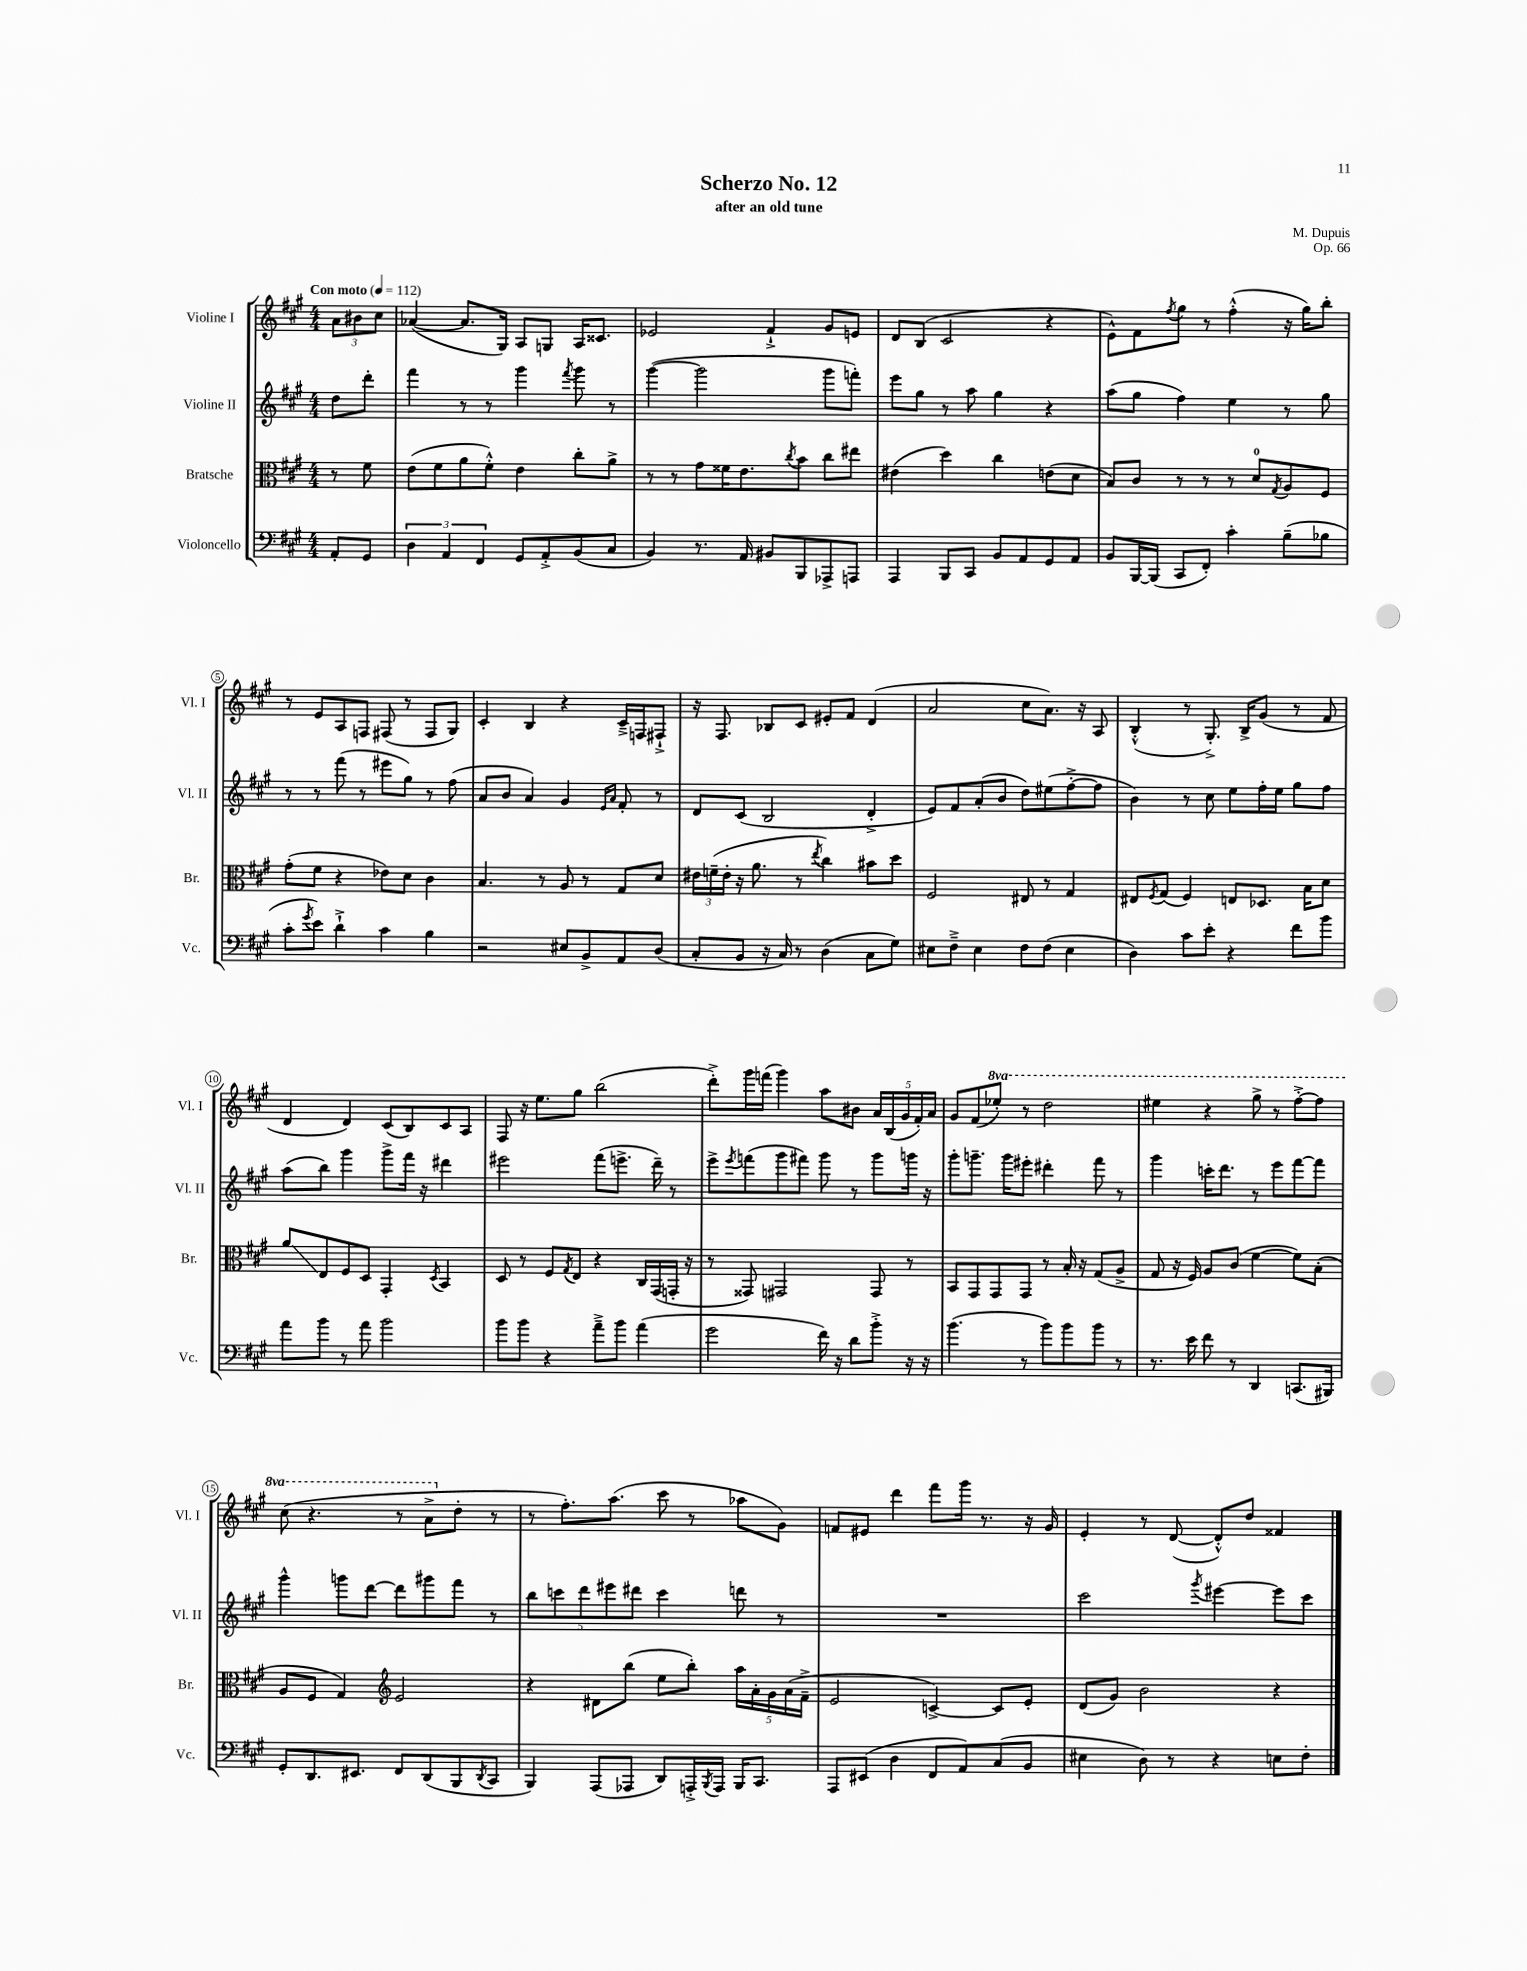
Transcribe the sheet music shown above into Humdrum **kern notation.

**kern	**kern	**kern	**kern
*staff4	*staff3	*staff2	*staff1
*clefF4	*clefC3	*clefG2	*clefG2
*k[f#c#g#]	*k[f#c#g#]	*k[f#c#g#]	*k[f#c#g#]
*M4/4	*M4/4	*M4/4	*M4/4
*MM112	*MM112	*MM112	*MM112
8AA'	8r	8dd	12a
.	.	.	12b#
8GG#	8f#	8ddd'	.
.	.	.	12cc#
=	=	=	=
6D	(8e	4fff#	([4a-
.	8f#	.	.
6AA	.	.	.
.	8a	8r	8.a-]
6FF#	.	.	.
.	8f#'^^)	8r	.
.	.	.	16G#)
8GG#	4e	4ggg#	8A
8AA'^	.	.	8G
.	.	8qfff#	.
(8BB	8cc#'	8ggg#	16A
.	.	.	8.c##
8C#	8a^	8r	.
=	=	=	=
4BB)	8r	([4ggg#	2e-
.	8r	.	.
8.r	8g#	2ggg#]	.
.	16f##	.	.
16AA	8.e	.	.
8BB#	.	.	4f#`^
.	8qcc#	.	.
8BBB	8b	.	.
8AAA-^	8cc#	8ggg#	8g#
8AAA	8ee#	8fff')	8e
=	=	=	=
4AAA	(4e#	8eee	8d
.	.	8gg#	(8B
8BBB	4dd)	8r	2c#
8CC#	.	8aa	.
8BB	4cc#	4gg#	.
8AA	.	.	.
8GG#	(8e	4r	4r
8AA	8d	.	.
=	=	=	=
8BB	8B)	(8aa	8e^^)
[16BBB	8c#	8gg#	8f#
(16BBB]	.	.	.
.	.	.	8qff#
8CC#	8r	4ff#)	8gg#
8FF#')	8r	.	8r
4c#'	8r	4ee	(4ff#'^^
.	8d	.	.
.	8qG#	.	.
(8B~	8A	8r	16r
.	.	.	16gg#)
8B-	8F#	8gg#	8bb'
=	=	=	=
8c#'	(8g#'	8r	8r
8qg#	.	.	.
8e)	8f#	8r	8e
4d`^	4r	(8fff#	8A
.	.	8r	8F
4c#	8e-)	8eee#	(8F#
.	8d	8gg#)	8r
4B	4c#	8r	8F#
.	.	(8ff#	8G#)
=	=	=	=
2r	4.B	8a	4c#'
.	.	8b	.
.	.	4a)	4B
.	8r	.	.
8E#	8A	4g#	4r
8BB^	8r	.	.
.	.	16qqe	.
.	.	16qqa	.
8AA	8G#	8f#'	16c#~^
.	.	.	16F
(8D	8d	8r	8F#`^
=	=	=	=
8C#'	24e#	8d	16r
.	(24f~	.	.
.	.	.	8.F#
.	24e#'	.	.
8BB	16r	(8c#	.
.	8.a	.	.
16r	.	2B	8B-
16C#)	.	.	.
8r	8r	.	8c#
.	8qee	.	.
(4D	4cc#)	.	8e#'
.	.	.	8f#
8C#	8b#	4d'^	(4d
8G#)	8dd	.	.
=	=	=	=
8E#	2F#	8e)	2a
8F#~^	.	8f#	.
4E#	.	(8a'	.
.	.	8b	.
8F#	8E#	8dd)	8cc#
(8F#	8r	(8ee#	8.a)
4E#	4G#	[8ff#'^	.
.	.	.	16r
.	.	8ff#]	8A
=	=	=	=
4D)	8E#	4b)	(4B'^^
.	8qF#	.	.
.	(8G#	.	.
8c#	4F#)	8r	8r
8e'	.	8cc#	8.G#'^)
4r	8E	8ee	.
.	.	.	16B^
.	8.D-	16ff#'	(8g#
.	.	16ee	.
8f#	.	8gg#	8r
.	16B	.	.
8b	8d	8ff#	8f#
=	=	=	=
8a	8a	(8aa	4d
8b	8E	8bb)	.
8r	8F#	4ggg#	4d)
8a	8D	.	.
2b	4GG#'	8ggg#^	(8c#
.	.	16fff#	8B)
.	.	16r	.
.	8qD	.	.
.	4BB	4ddd#	8c#
.	.	.	8A
=	=	=	=
8b	8D	2eee#	8F#
8b	8r	.	16r
.	.	.	8.ee
4r	8F#	.	.
.	8qG#	.	.
.	8E	.	8gg#
8a~^	4r	(8fff#	(2bb
8b	.	8.eee^	.
(4a	16C#	.	.
.	(16GG#	16ddd~)	.
.	16GG'	8r	.
.	16r	.	.
=	=	=	=
2g#	8r	8eee^	8ddd'^)
.	.	8qeee	.
.	8GG##)	(8fff	16ggg#
.	.	.	(16fff
.	2GG#	8ggg#	4ggg#)
.	.	8fff#)	.
16f#)	.	8ggg#	8aa
16r	.	.	.
8d	.	8r	8b#
8b'^	8GG#	8ggg#	20a
.	.	.	(20B
.	.	.	20g#
16r	8r	16ggg	.
.	.	.	20f#')
16r	.	16r	.
.	.	.	20a
=	=	=	=
(4.b	8BB	8ggg#'	8g#
.	8GG#	8.ggg~	(8f#
.	8GG#	.	8eee-')
.	.	16ggg	.
8r	8GG#	8eee#'	8r
8b)	8r	4ddd#'	2ddd
8b	16B'	.	.
.	16r	.	.
8b	(8G#	8fff#	.
8r	8A^	8r	.
=	=	=	=
8.r	8G#	4ggg#	4eee#
.	16r	.	.
16e	16F#)	.	.
8f#	8A	16ccc'	4r
.	.	8.ddd	.
8r	(8c#	.	.
4DD	[4f#	8r	8ggg#^
.	.	8eee	8r
(8.CC	8f#])	[8fff#	[8fff#'^
.	(8B'	8fff#]	8fff#]
16BBB#)	.	.	.
=	=	=	=
8GG#'	8A	4ggg#^^	(8ccc#
8.DD	8F#	.	4.r
.	4G#)	8ggg	.
8.EE#	.	.	.
.	.	[8ddd	.
*	*clefG2	*	*
8FF#	2e	8ddd]	8r
(8DD	.	8ggg#	8aa^
8BBB	.	8fff#	8dd'
8qDD	.	.	.
8CC#	.	8r	8r
=	=	=	=
4BBB)	4r	10bb	8r
.	.	10ccc	.
.	.	.	8.ff#')
.	.	10ddd	.
(8AAA	8d#	.	.
.	.	10eee#	.
.	.	.	(8.aa
8AAA-	(8bb	.	.
.	.	10ddd#	.
8DD)	8ee	4ccc	8ccc#
16AAA'^	8bb')	.	8r
8qBBB	.	.	.
16AAA	.	.	.
16BBB	20aa	8ddd	8aa-
.	20a'	.	.
8.CC#	.	.	.
.	20g#	.	.
.	.	8r	8g#)
.	(20a	.	.
.	20f#~^	.	.
=	=	=	=
8AAA	2e	1r	8f
(8EE#	.	.	8e#
4D	.	.	4ddd
8FF#	[4c^)	.	8fff#
8AA)	.	.	16ggg#
.	.	.	8.r
(8C#	8c]	.	.
8BB	8e'	.	16r
.	.	.	16g#
=	=	=	=
4E#	(8d	2ccc#	4e'
.	8g#)	.	.
8D)	2b	.	8r
8r	.	.	([8d
.	.	8qggg#	.
4r	.	[4eee#	8d'^^])
.	.	.	8dd
8E	4r	8eee#]	4f##
8F#'	.	8ccc#	.
==	==	==	==
*-	*-	*-	*-
